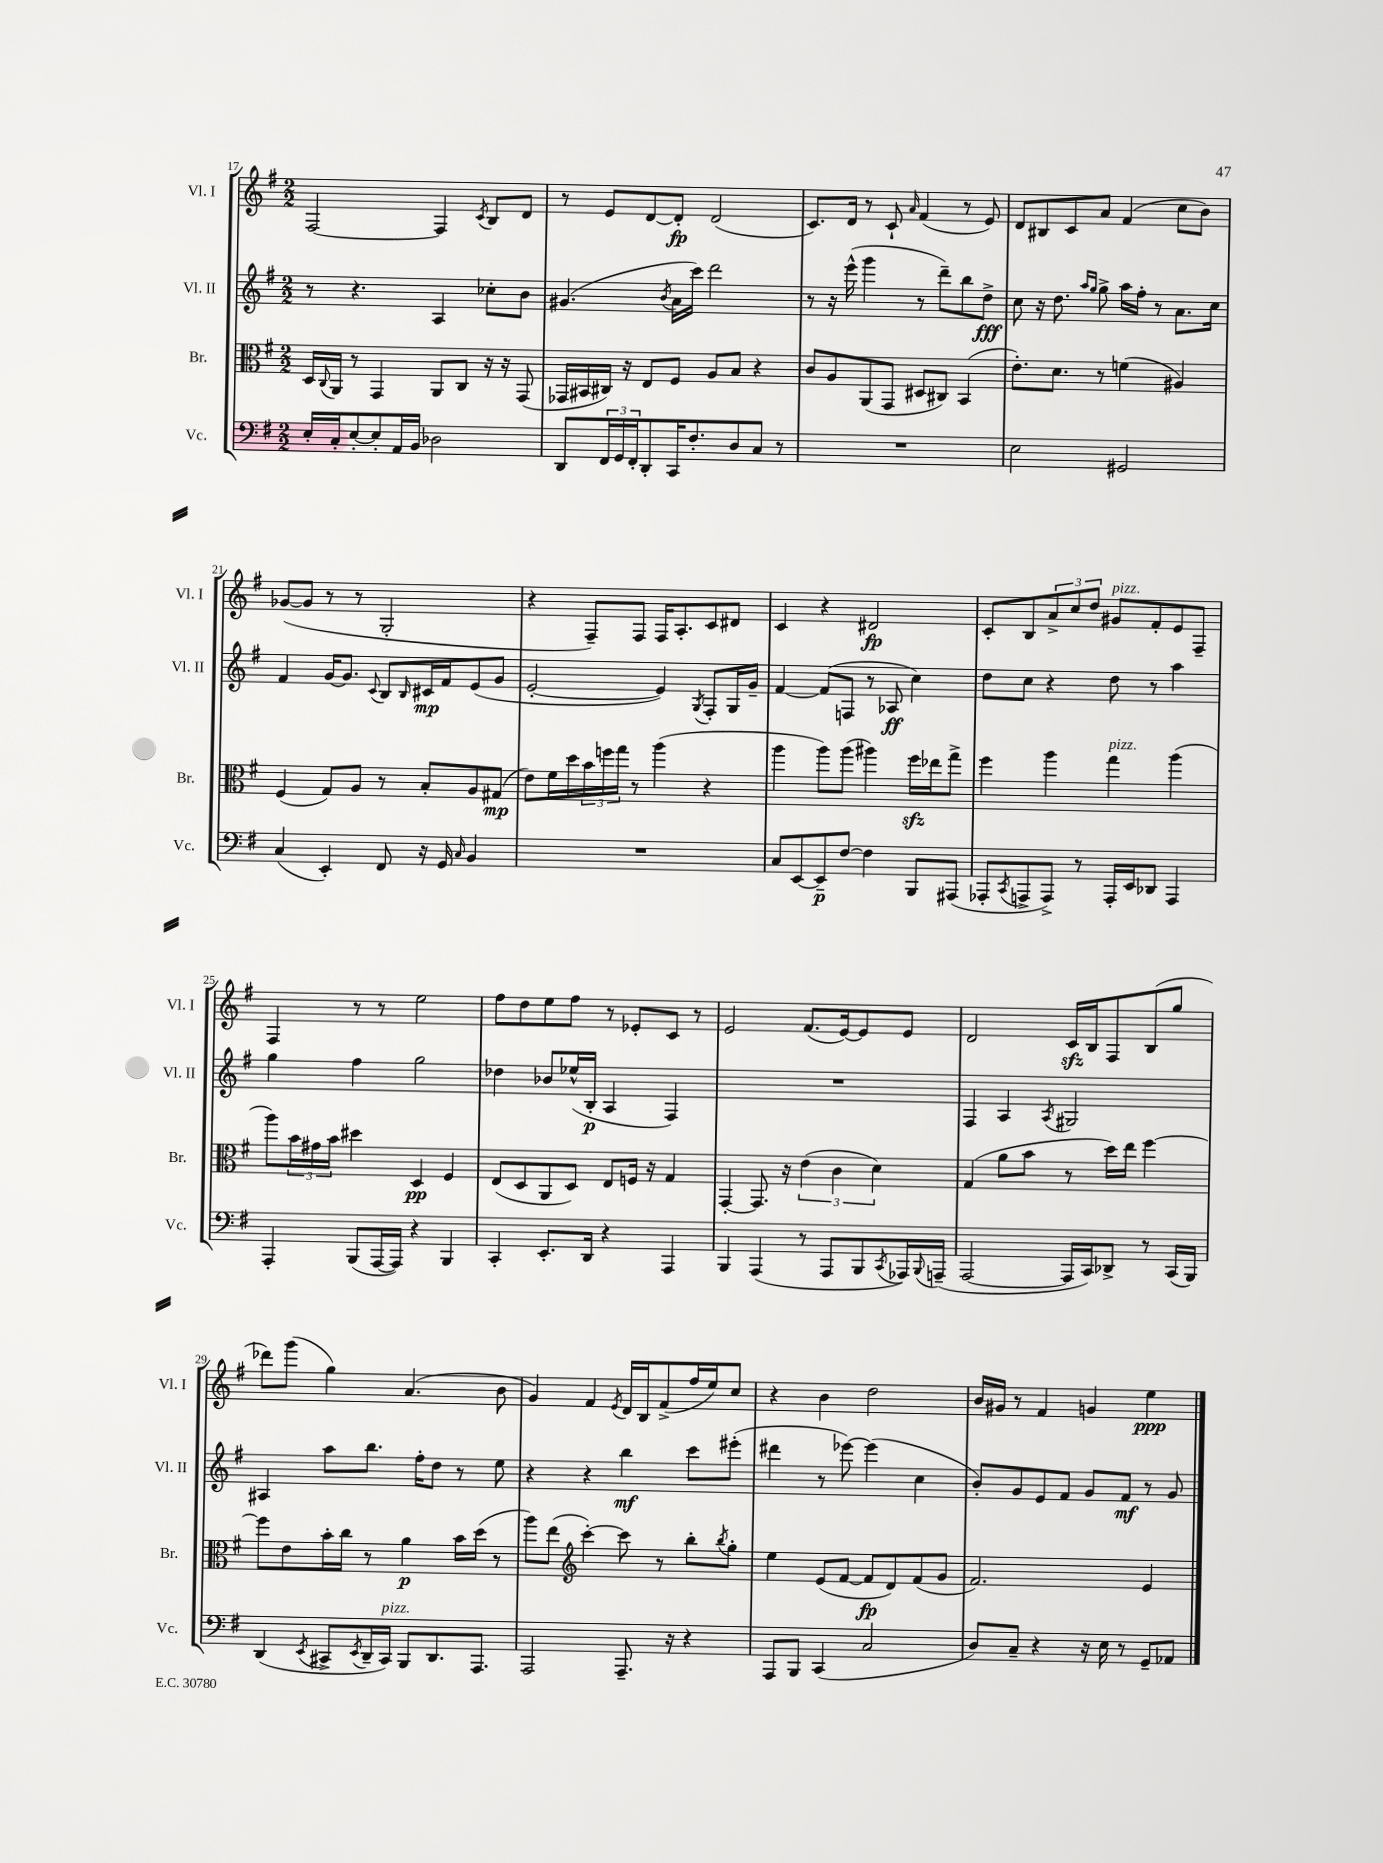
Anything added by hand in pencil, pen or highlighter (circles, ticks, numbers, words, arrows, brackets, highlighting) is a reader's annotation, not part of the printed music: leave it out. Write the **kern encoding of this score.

**kern	**dynam	**kern	**dynam	**kern	**dynam	**kern	**dynam
*part4	*part4	*part3	*part3	*part2	*part2	*part1	*part1
*staff4	*staff4	*staff3	*staff3	*staff2	*staff2	*staff1	*staff1
*I"Vc.	*	*I"Br.	*	*I"Vl. II	*	*I"Vl. I	*
*I'Vc.	*	*I'Br.	*	*I'Vl. II	*	*I'Vl. I	*
*clefF4	*	*clefC3	*	*clefG2	*	*clefG2	*
*k[f#]	*	*k[f#]	*	*k[f#]	*	*k[f#]	*
*M2/2	*	*M2/2	*	*M2/2	*	*M2/2	*
=17	=17	=17	=17	=17	=17	=17	=17
16E'/LL	.	16D/LL	.	8r	.	[2F#/	.
.	.	8qqC/	.	.	.	.	.
16C'/J	.	16AA/JJ	.	.	.	.	.
[8E'/	.	8r	.	4.r	.	.	.
8E'/]	.	4GG/	.	.	.	.	.
16AA/L	.	.	.	.	.	.	.
16BB/JJ	.	.	.	.	.	.	.
2D-X\	.	8AA/L	.	4A/	.	4F#/]	.
.	.	8C/J	.	.	.	.	.
.	.	.	.	.	.	8qc/	.
.	.	16r	.	8cc-X'\L	.	8B/L	.
.	.	16r	.	.	.	.	.
.	.	(8GG/	.	8b\J	.	8d/J	.
=18	=18	=18	=18	=18	=18	=18	=18
8DD/L	.	16GG-X/LL	.	(4.g#X/	.	8r	.
.	.	16BB#X/	.	.	.	.	.
24FF#/L	.	16C#X/JJ)	.	.	.	8e/L	.
24GG/	.	.	.	.	.	.	.
.	.	16r	.	.	.	.	.
24FF#'/J	.	.	.	.	.	.	.
8DD'/	.	8E/L	.	.	.	[8d/	.
.	.	.	.	8qb/	.	.	.
16CC/K	.	8F#/J	.	16a\LL	.	8d'/J]	fp
8.F#'/	.	.	.	16ccc\JJ)	.	.	.
.	.	8A/L	.	2ddd\	.	(2d/	.
8D/	.	8B/J	.	.	.	.	.
8C/J	.	4r	.	.	.	.	.
8r	.	.	.	.	.	.	.
=19	=19	=19	=19	=19	=19	=19	=19
1r	.	8c/L	.	8r	.	8.c/L)	.
.	.	8A/	.	16r	.	.	.
.	.	.	.	(16eee^^\	.	16d/Jk	.
.	.	(8AA/	.	4ggg\	.	8r	.
.	.	8GG/J	.	.	.	8c`/	.
.	.	.	.	.	.	16qqa/	.
.	.	8D#X/L	.	8r	.	(4f#/	.
.	.	8C#X/J)	.	8ddd~\L)	.	.	.
.	.	(4BB/	.	8bb\	.	8r	.
.	.	.	.	8dd^\J	fff	8e/)	.
=20	=20	=20	=20	=20	=20	=20	=20
2E\	.	8.e'\L)	.	8cc\	.	8d/L	.
.	.	.	.	16r	.	8B#X/	.
.	.	8.d\J	.	8.dd\	.	.	.
.	.	.	.	.	.	8c/	.
.	.	.	.	16qqaa/LL	.	.	.
.	.	.	.	16qqgg/JJ	.	.	.
.	.	8r	.	8gg^\	.	8a/J	.
2GG#X/	.	(4fn\	.	16aa\LL	.	(4f#/	.
.	.	.	.	16ff#'\JJ	.	.	.
.	.	.	.	8r	.	.	.
.	.	4A#X/)	.	8.a\L	.	8cc\L	.
.	.	.	.	.	.	8b\J)	.
.	.	.	.	16cc\Jk	.	.	.
!!LO:LB:g=z
=21	=21	=21	=21	=21	=21	=21	=21
(4C/	.	(4F#/	.	4f#/	.	([8g-X/L	.
.	.	.	.	.	.	8g-/J]	.
4EE'/)	.	8G/L)	.	[16g/KL	.	8r	.
.	.	.	.	8.g/J]	.	.	.
.	.	8A/J	.	.	.	8r	.
.	.	.	.	8qqc/	.	.	.
8FF#/	.	8r	.	8B/L	.	2G'/	.
.	.	.	.	16qqB/	.	.	.
16r	.	8B'/L	.	16c#X/L	mp	.	.
16GG/	.	.	.	16f#/J	.	.	.
16qqC/	.	.	.	.	.	.	.
4BB/	.	8A/	.	(8e/	.	.	.
.	.	(8G#X/J	mp	8g/J	.	.	.
=22	=22	=22	=22	=22	=22	=22	=22
1r	.	8e\L)	.	[2e'/	.	4r	.
.	.	16f#\L	.	.	.	.	.
.	.	16dd\	.	.	.	.	.
.	.	24b\	.	.	.	8F#~/L)	.
.	.	24ffn\	.	.	.	.	.
.	.	24gg\JJ	.	.	.	.	.
.	.	8r	.	.	.	8F#/J	.
.	.	(4aa\	.	4e/])	.	16F#/KL	.
.	.	.	.	.	.	8.A'/	.
.	.	.	.	8qG/	.	.	.
.	.	4r	.	8F#'/L	.	8c/	.
.	.	.	.	16G/L	.	8d#X/J	.
.	.	.	.	16g~/JJ	.	.	.
=23	=23	=23	=23	=23	=23	=23	=23
8C/L	.	4aa\	.	[4f#/	.	4c/	.
[8EE/	.	.	.	.	.	.	.
8EE~/]	p	8aa\L)	.	(8f#/L]	.	4r	.
[8F#/J	.	(8aa\J	.	8Fn/J	.	.	.
4F#\]	.	4aa#X\)	.	8r	.	2d#X/	fp
.	.	.	.	8A-X/	ff	.	.
8BBB/L	.	16ff#zz\LL	.	4cc\)	.	.	.
.	.	16ee-X\J	.	.	.	.	.
(8AAA#X/J	.	8gg^\J	.	.	.	.	.
=24	=24	=24	=24	=24	=24	=24	=24
8AAA-X'/L	.	4ff#\	.	8dd\L	.	8c'/L	.
8qCC/	.	.	.	.	.	.	.
8AAAn^/	.	.	.	8cc\J	.	8B/	.
8AAA^/J)	.	4aa\	.	4r	.	12a^/	.
.	.	.	.	.	.	12cc/	.
8r	.	.	.	.	.	.	.
.	.	.	.	.	.	12dd/J	.
!	!	!	!	!	!	!LO:TX:a:i:t=pizz.	!
!	!	!LO:TX:a:i:t=pizz.	!	!	!	!	!
16AAA'/LL	.	4gg\	.	8dd\	.	8g#X/L	.
16EE/J	.	.	.	.	.	.	.
8DD-X/J	.	.	.	8r	.	8f#'/	.
4AAA/	.	(4aa\	.	4aa\	.	8e/	.
.	.	.	.	.	.	8F#~/J	.
!!LO:LB:g=z
=25	=25	=25	=25	=25	=25	=25	=25
4AAA'/	.	8aa\L)	.	4gg\	.	4F#/	.
.	.	24b\L	.	.	.	.	.
.	.	24g#X\	.	.	.	.	.
.	.	24b\JJ	.	.	.	.	.
(8BBB/L	.	4dd#X\	.	4ff#\	.	8r	.
[16AAA/L	.	.	.	.	.	8r	.
16AAA/JJ])	.	.	.	.	.	.	.
4r	.	4D/	pp	2gg\	.	2ee\	.
4BBB/	.	4F#/	.	.	.	.	.
=26	=26	=26	=26	=26	=26	=26	=26
4CC'/	.	(8E/L	.	4dd-X\	.	8ff#\L	.
.	.	8D/	.	.	.	8dd\	.
8.EE'/L	.	8AA/	.	8b-X/L	.	8ee\	.
.	.	8D/J)	.	(16ee-X^^/L	.	8ff#\J	.
16DD/Jk	.	.	.	16B'/JJ	p	.	.
4r	.	8E/L	.	4A/	.	8r	.
.	.	16Fn/Jk	.	.	.	8e-X'/L	.
.	.	16r	.	.	.	.	.
4AAA/	.	4G/	.	4F#/)	.	8c/J	.
.	.	.	.	.	.	8r	.
=27	=27	=27	=27	=27	=27	=27	=27
4BBB/	.	[4GG'/	.	1r	.	2e/	.
(4AAA/	.	8.GG/]	.	.	.	.	.
.	.	16r	.	.	.	.	.
8r	.	(6e\	.	.	.	(8.f#/L	.
8AAA/L	.	.	.	.	.	.	.
.	.	6c\	.	.	.	.	.
.	.	.	.	.	.	[16e/k)	.
8BBB/	.	.	.	.	.	8e/]	.
.	.	6d\)	.	.	.	.	.
8qCC/	.	.	.	.	.	.	.
16AAA-X/L)	.	.	.	.	.	8e/J	.
8qqBBB/	.	.	.	.	.	.	.
(16AAAn~/JJ	.	.	.	.	.	.	.
=28	=28	=28	=28	=28	=28	=28	=28
[2AAA/	.	(4G/	.	4F#/	.	2d/	.
.	.	8a\L	.	4A/	.	.	.
.	.	8b\J	.	.	.	.	.
.	.	.	.	8qA/	.	.	.
16AAA/LL]	.	8r	.	2G#X/	.	16czz/LL	.
16CC/J)	.	.	.	.	.	16B/J	.
8DD-X^/J	.	16dd\LL)	.	.	.	8F#/	.
.	.	16ee\JJ	.	.	.	.	.
8r	.	[4ff#\	.	.	.	(8B/	.
(16CC/LL	.	.	.	.	.	8gg/J	.
16BBB/JJ)	.	.	.	.	.	.	.
!!LO:LB:g=z
=29	=29	=29	=29	=29	=29	=29	=29
(4DD/	.	8ff#\L]	.	4A#X/	.	8ddd-X\L)	.
.	.	8e\	.	.	.	(8ggg\J	.
8qEE/	.	.	.	.	.	.	.
8CC#X^/L	.	16b'\L	.	8aa\L	.	4gg\)	.
.	.	16cc\JJ	.	.	.	.	.
8qEE/	.	.	.	.	.	.	.
16DD~/L	.	8r	.	8.bb\J	.	.	.
!LO:TX:a:i:t=pizz.	!	!	!	!	!	!	!
16CC#/JJ)	.	.	.	.	.	.	.
8BBB/L	.	4a\	p	.	.	(4.a/	.
.	.	.	.	16ff#'\KL	.	.	.
8.DD/	.	.	.	8dd\J	.	.	.
.	.	16b\LL	.	8r	.	.	.
8.AAA/J	.	(16dd\JJ	.	.	.	.	.
.	.	8r	.	8ee\	.	8b\	.
=30	=30	=30	=30	=30	=30	=30	=30
2AAA/	.	8aa\L)	.	4r	.	4g/)	.
.	.	(8ee\J	.	.	.	.	.
*	*	*clefG2	*	*	*	*	*
.	.	[4ccc'\)	.	4r	.	4f#/	.
.	.	.	.	.	.	8qe/	.
8.AAA~/	.	8ccc\]	.	4bb\	mf	16d/LL	.
.	.	.	.	.	.	16B/J	.
.	.	8r	.	.	.	(8f#^/	.
16r	.	.	.	.	.	.	.
4r	.	8bb'\L	.	8ccc\L	.	16ff#/L	.
.	.	.	.	.	.	16ee/J)	.
.	.	8qbb/	.	.	.	.	.
.	.	8gg'\J	.	(8eee#X'\J	.	8cc/J	.
=31	=31	=31	=31	=31	=31	=31	=31
8AAA/L	.	4ee\	.	4ddd#X\	.	4r	.
8BBB/J	.	.	.	.	.	.	.
(4CC/	.	(8e/L	.	8r	.	4b\	.
.	.	[8f#/J	.	[8eee-X\)	.	.	.
2C/	.	8f#/L]	fp	(4eee-\]	.	2dd\	.
.	.	8d/)	.	.	.	.	.
.	.	(8f#/	.	4cc\	.	.	.
.	.	8g/J	.	.	.	.	.
=32	=32	=32	=32	=32	=32	=32	=32
8D/L)	.	2.f#/)	.	8b'/L)	.	16b/LL	.
.	.	.	.	.	.	16g#X/JJ	.
8C~/J	.	.	.	8g/	.	8r	.
4r	.	.	.	8e/	.	4f#/	.
.	.	.	.	8f#/J	.	.	.
16r	.	.	.	8g/L	.	4gn/	.
16E\	.	.	.	.	.	.	.
8r	.	.	.	8f#/J	mf	.	.
8GG~/L	.	4e/	.	8r	.	4ee\	ppp
8AA-X/J	.	.	.	8g/	.	.	.
==	==	==	==	==	==	==	==
*-	*-	*-	*-	*-	*-	*-	*-
